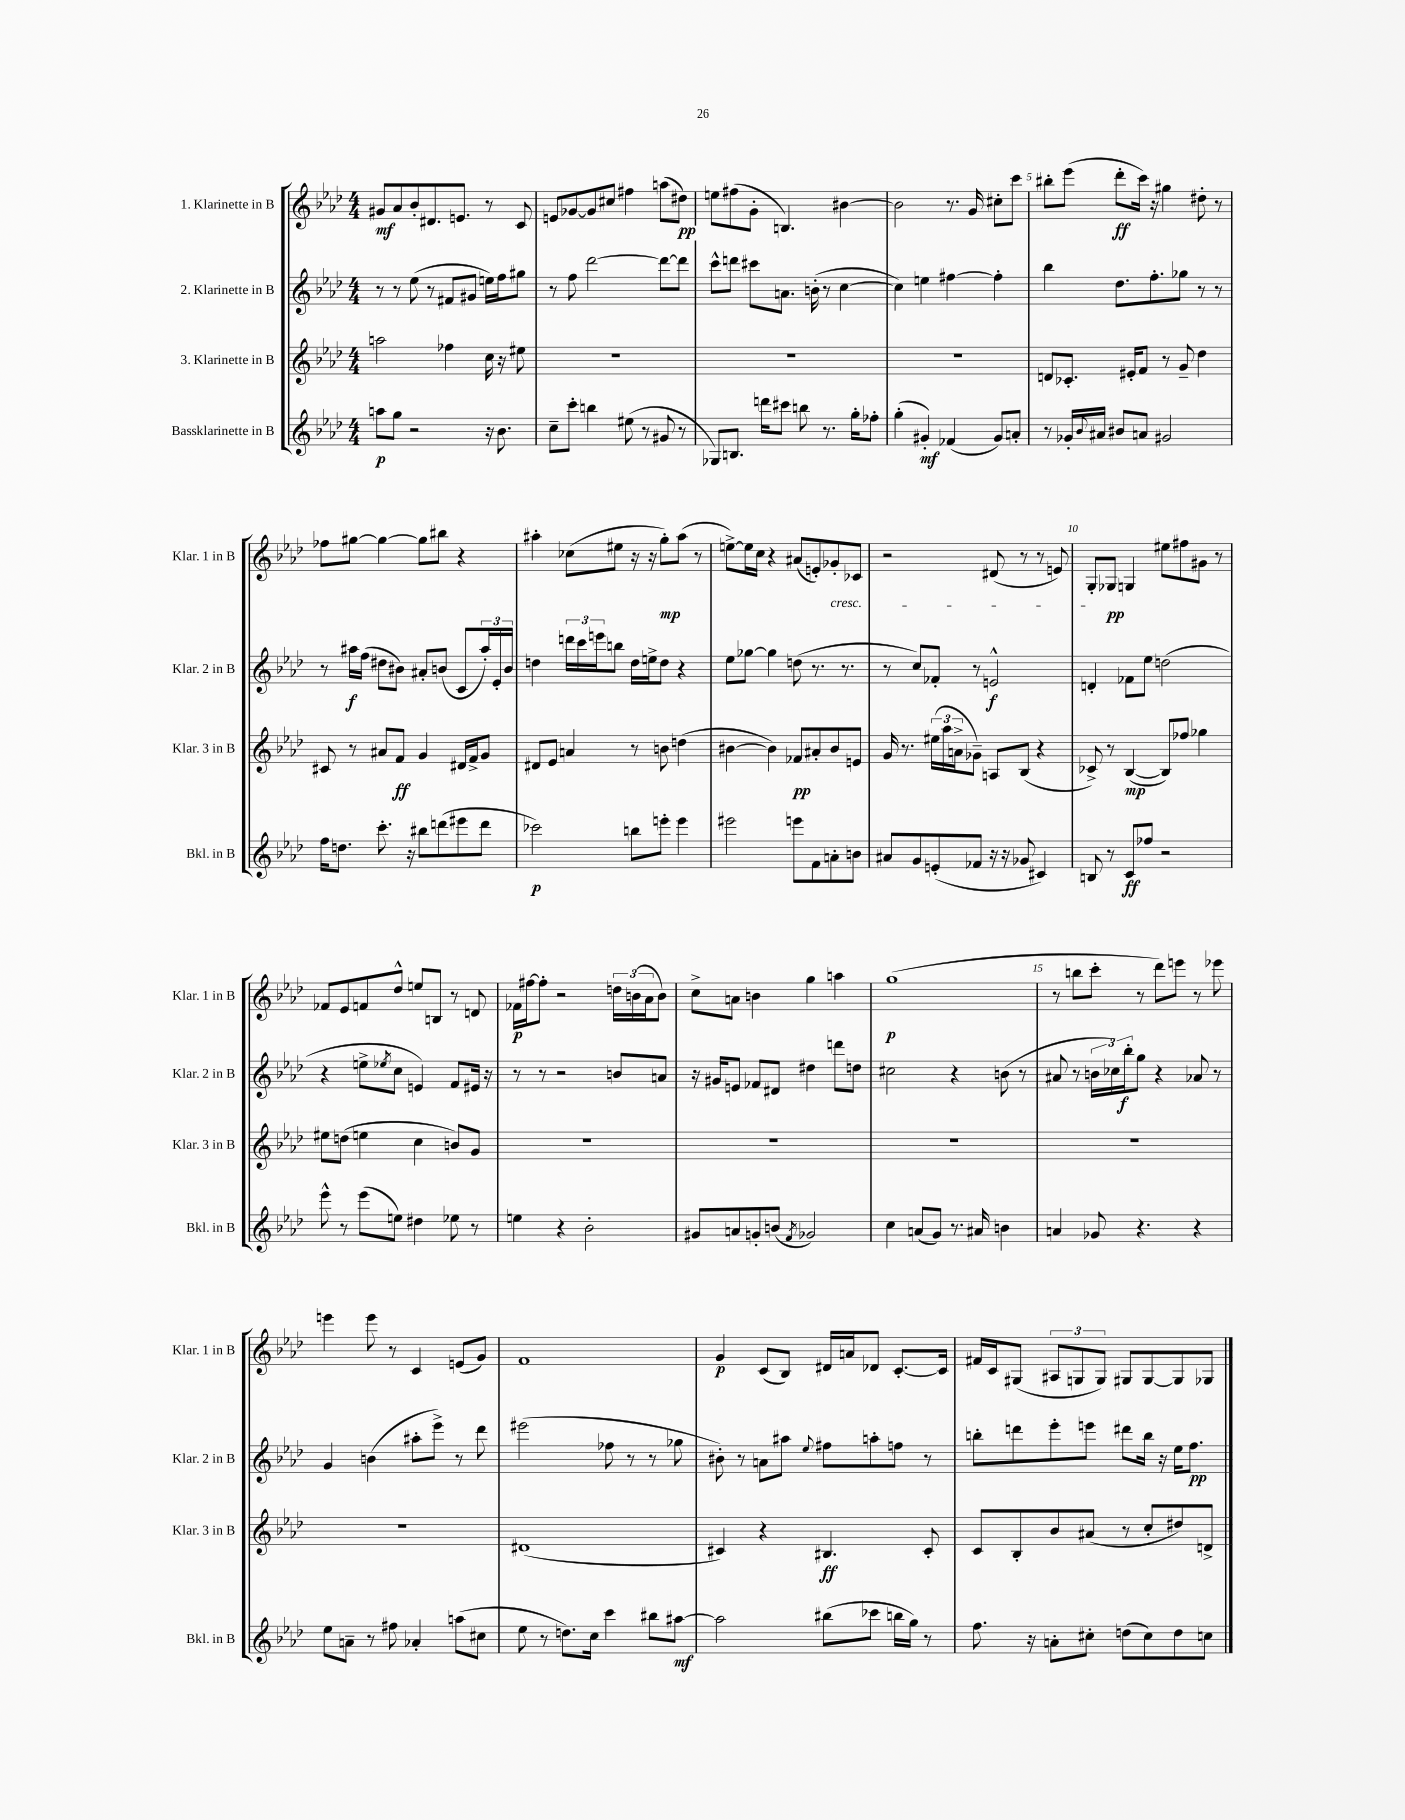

**kern	**kern	**kern	**kern
*staff4	*staff3	*staff2	*staff1
*clefG2	*clefG2	*clefG2	*clefG2
*k[b-e-a-d-]	*k[b-e-a-d-]	*k[b-e-a-d-]	*k[b-e-a-d-]
*M4/4	*M4/4	*M4/4	*M4/4
8aa\L	2aa\	8r	8g#/L
8gg\J	.	8r	8a-/
2r	.	(8ee-\	8b-'/
.	.	8r	8.d#/
.	4ff-\	8f#/L	.
.	.	.	8.e/J
.	.	8g#/J	.
16r	16cc\	16ee\LL)	8r
8.b-\	16r	16ff\J	.
.	8ee#\	8gg#\J	8c/
=	=	=	=
8cc~\L	1r	8r	8e/L
8ccc'\J	.	8ff\	[8g-/
4bb\	.	[2ddd-\	8g-/]
.	.	.	8cc#/J
(8ee#\	.	.	4ff#\
8r	.	.	.
8g#/	.	8ddd-\_L	(8aa\L
8r	.	8ddd-\]J	8dd#\J)
=	=	=	=
8G-/L)	1r	8ccc^^\L	8ee\L
8.B/J	.	8ddd\J	(8ff#\
.	.	8ccc#\L	8g'\J
16ddd\LK	.	.	.
8ccc#\J	.	8.a\J	4.B/)
8bb\	.	.	.
.	.	(16b'\	.
8.r	.	8r	.
.	.	[4cc\	[4b#\
16gg'\LK	.	.	.
8ff-'\J	.	.	.
=	=	=	=
(4gg'\	1r	4cc\])	2b#\]
4g#'/)	.	4ee\	.
(4f-/	.	[4ff#\	8.r
.	.	.	16g/
8g#/L)	.	4ff#'\]	8cc#'\L
8a'/J	.	.	8ccc\J
=	=	=	=
8r	8d/L	4bb-\	8bb#'\L
16g-'/LL	8.c-'/J	.	(8eee-\J
8qqb-/	.	.	.
16a#/JJ	.	.	.
8b#/L	.	8.dd-\L	8ddd-'\L
.	16e#'/LK	.	.
8a/J	8f/J	.	16ccc\Jk)
.	.	8.ff'\	16r
2g#/	8r	.	4gg#\
.	8g~/	8gg-\J	.
.	4dd-\	8r	8dd#'\
.	.	8r	8r
=	=	=	=
16ff\LK	8c#/	8r	8ff-\L
8.dd\J	.	.	.
.	8r	16aa#\LL	[8gg#\J
.	.	(16ff\JJ	.
8.ccc'\	8a#/L	8dd#\L	4gg#\_
.	8f/J	8b#\J)	.
16r	.	.	.
8bb#\L	4g/	8a#'/L	8gg#\]L
(8ddd\	.	(8b/J	8bb#\J
8eee#\	16d#/LL	8c/L	4r
.	16f^/J	.	.
8ddd\J	8g/J	24aa#'/L)	.
.	.	24e-'/	.
.	.	24b/JJ	.
=	=	=	=
2ccc-\)	8d#/L	4dd\	4aa#'\
.	8e-/J	.	.
.	4a/	24ddd\LL	(8cc-\L
.	.	24ccc\	.
.	.	24eee\J	.
.	.	8bb\J	8ee#\J
8bb\L	8r	16dd\LL	16r
.	.	16ee^\J	16r
8eee'\J	8b\	8dd\J	8gg'\L)
4eee\	(4dd\	4r	(8aa#\J
.	.	.	8r
=	=	=	=
2eee#\	[4b#\	8ee-\L	[8ee^\L)
.	.	[8gg-\J	16ee\]L
.	.	.	16cc\JJ
.	4b#\])	4gg-\]	4r
8eee\L	8f-/L	(8dd\	(8a#/L
8f\	8a#'/	8.r	8e'/)
8a'\	8b#/	.	8g-'/
.	.	8.r	.
8b\J	8e/J	.	8c-/J
=	=	=	=
8a#/L	16g/	8r	2r
.	8.r	.	.
8g/	.	8cc/L)	.
(8e'/	(24ee#\LL	8f-'/J	.
.	24aa-\	.	.
.	24a^\J	.	.
8f-/J	8g-~\J)	8r	.
16r	8A/L	2e^^/	(8d#/
16r	.	.	.
8g-/	(8B-/J	.	8r
4c#/)	4r	.	8r
.	.	.	8e/)
=	=	=	=
8B/	8c-^/)	4d'/	8G'/L
8r	8r	.	8G-/J
8c/L	([4B-/	8f-\L	4G/
8ff-/J	.	8ee-\J	.
2r	8B-/]L)	(2dd\	8ee#\L
.	8ff-/J	.	8ff#\
.	4gg-\	.	8g#\J
.	.	.	8r
=	=	=	=
8eee-^^\	8ee#\L	4r	8f-/L
8r	(8dd\J	.	8e-/
(8eee-\L	4ee\	8ee^\L	8f/
.	.	8qee-/	.
8ee\J)	.	8cc\J	8dd-^^/J
4dd#\	4cc\	4e/)	8ee/L
.	.	.	8B/J
8ee-\	8b/L)	8f/L	8r
8r	8g/J	16e#/Jk	8d/
.	.	16r	.
=	=	=	=
4ee\	1r	8r	16f-\LL
.	.	.	[16ff#\J
.	.	8r	8ff#'\]J
4r	.	2r	2r
2b-'\	.	.	.
.	.	8b/L	24dd\LL
.	.	.	(24b\
.	.	.	24a-\J
.	.	8a/J	8b\J)
=	=	=	=
8g#/L	1r	16r	8cc^\L
.	.	16g#/LK	.
8a/	.	8e/J	8a\J
8g'/	.	8f-/L	4b\
(8b/J	.	8d#/J	.
8qf/	.	.	.
2g-/)	.	4dd#\	4gg\
.	.	8ddd\L	4aa\
.	.	8dd\J	.
=	=	=	=
4cc\	1r	2cc#\	(1gg
(8a/L	.	.	.
8g/J)	.	.	.
8.r	.	4r	.
16a#/	.	.	.
4b\	.	(8b\	.
.	.	8r	.
=	=	=	=
4a/	1r	8a#/	8r
.	.	8r	8bb\L
8g-/	.	24b\LL	8ccc'\J
.	.	24cc-\)	.
.	.	24bb-'\J	.
4.r	.	8gg\J	8r
.	.	4r	8ddd-\L)
.	.	.	8eee\J
4r	.	8a-/	8r
.	.	8r	8eee-\
=	=	=	=
8ee-\L	1r	4g/	4eee\
8a~\J	.	.	.
8r	.	(4b\	8eee\
8ff#\	.	.	8r
4a-'/	.	8aa#'\L	4c/
.	.	8eee-^\J)	.
(8aa\L	.	8r	(8e/L
8cc#\J	.	8ddd-\	8g/J)
=	=	=	=
8ee-\	(1d#	(2eee#\	1f
8r	.	.	.
8.dd\L)	.	.	.
16cc\Jk	.	.	.
4ccc\	.	8ff-\	.
.	.	8r	.
8bb#\L	.	8r	.
[8aa#\J	.	8gg-\	.
=	=	=	=
2aa#\]	4c#/)	8b#'\)	4g/
.	.	8r	.
.	4r	8a\L	(8c/L
.	.	8aa#\J	8B-/J)
.	.	8qqee-/	.
(8bb#\L	4.B#/	8ff#\L	16d#/LL
.	.	.	16a/J
8ccc-\J	.	8aa'\	8d-/J
16bb\LL	.	8ff\J	[8.c'/L
16gg\JJ)	.	.	.
8r	8c#'/	8r	.
.	.	.	16c/]Jk
=	=	=	=
8.ff\	8c/L	8bb'\L	16f#/LL
.	.	.	16c/J
.	8B-'/	8ddd\	(8G#/J
16r	.	.	.
8a'\L	8b-/	8eee-'\	12A#/L
.	.	.	12G/
8cc#'\J	(8a#/J	8eee\J	.
.	.	.	12G/J)
(8dd\L	8r	8ddd#\L	8G#/L
8cc#\)	8cc'/L	16bb\Jk	[8G#/
.	.	16r	.
8dd\	8dd#/)	16ee-\LK	8G#/]
.	.	8.ff\J	.
8cc\J	8d^/J	.	8G-/J
==	==	==	==
*-	*-	*-	*-
